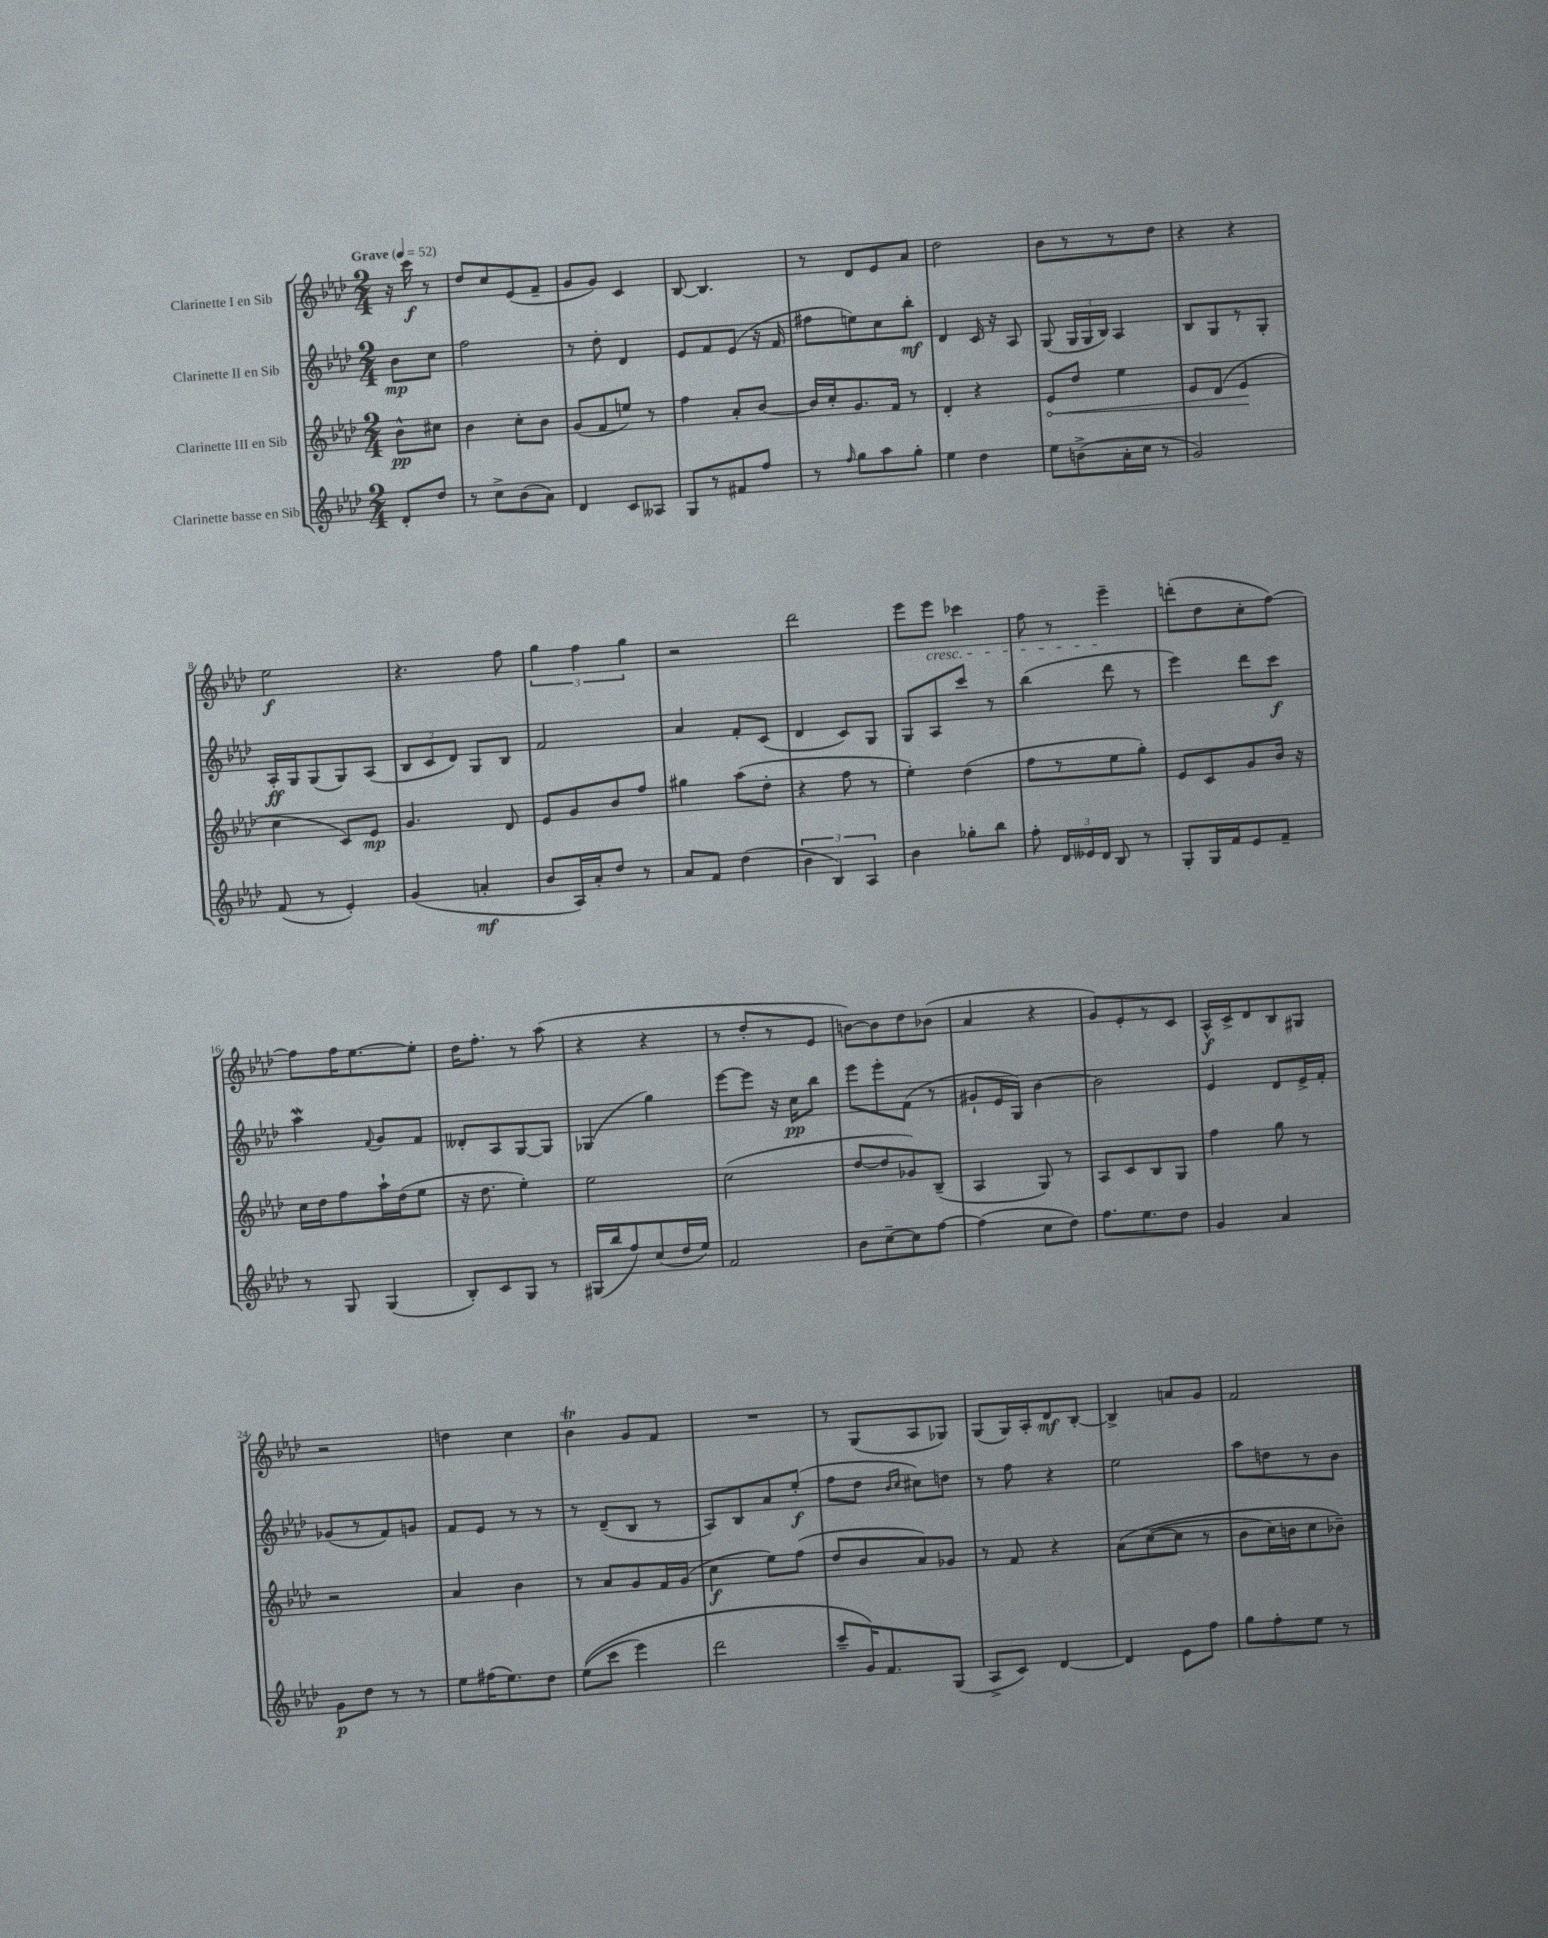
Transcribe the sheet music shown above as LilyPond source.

<<
\new StaffGroup <<
\new Staff = "s0" \with { instrumentName = "Clarinette I en Sib" } {
    \clef treble \key aes \major \numericTimeSignature \time 2/4 \partial 4 \tempo "Grave" 4 = 52
    \autoBeamOff r16 c'''16\f r8 |
    des''8[ c''8 ees'8( f'8]-- |
    g'8[ g'8]) c'4 |
    bes8~ bes4. |
    r8 des'8[ ees'8 aes'8] |
    des''2 |
    bes'8[ r8 r8 des''8] |
    r4 r4 |
    ees''2\f |
    r4. f''8 |
    \tuplet 3/2 { g''4 f''4 g''4 } |
    r2 |
    des'''2 |
    ees'''8[ ees'''8]\cresc ces'''4 |
    f''8 r8 ees'''4--\! |
    d'''8[-.( des''8 c''8-. f''8]~) |
    f''8[ f''16 ees''8.~ ees''8]-. |
    des''16[ f''8.]-. r8 aes''8( |
    r4 r4 |
    r8 des''8[-. r8 ees'8] |
    b'8[~) b'8 des''8 bes'8]( |
    aes'4 r4 |
    g'8[) ees'8-. r8 c'8] |
    aes16[-^\f c'16-> des'8 bes8 gis8] |
    r2 |
    d''4 c''4 |
    bes'4\trill g'8[ f'8] |
    R2 |
    r8 g8[( aes8 ges8]) |
    g8[( g16) aes16-. des'8\mf bes8]~-. |
    bes4-> a'8[ g'8] |
    f'2 \bar "|." |
}
\new Staff = "s1" \with { instrumentName = "Clarinette II en Sib" } {
    \clef treble \key aes \major \numericTimeSignature \time 2/4 \partial 4
    \autoBeamOff bes'8[\mp c''8] |
    f''2 |
    r8 des''8-. des'4 |
    ees'8[ f'8 ees'8]( r16 f'16 |
    fis''8[ e''8) c''8 bes''8]-.\mf |
    des'4 c'16 r16 aes8 |
    g8( \tuplet 3/2 { g16[ g16 bes16]) } aes4 |
    bes8[ g8 r8 g8]-. |
    aes16[-.\ff g16 g8( g8) aes8]( |
    \tuplet 3/2 { bes8[ c'8 des'8]) } g8[ bes8] |
    f'2 |
    aes'4 f'8[-. c'8]( |
    des'4 c'8[) g8] |
    g8[ aes8 c'''8] r8 |
    bes''4( des'''8 r8 |
    ees'''4) des'''8[ c'''8]\f |
    aes''4\mordent \appoggiatura { f'8 } g'8[ f'8] |
    deses'8[-. aes8 g8~ g8] |
    ges4( g''4) |
    ees'''8[~ ees'''8] r16 c''16[\pp bes''8] |
    ees'''8[ ees'''8-. f'8]( r8 |
    gis'8[-! ees'16 g16]) bes'4~ |
    bes'2 |
    ees'4 des'8[ ees'16-> f'16]-. |
    ges'8[( r8 f'8) g'8] |
    f'8[ ees'8] r8 r8 |
    r8 des'8[--( bes8] r8 |
    aes8[) bes8 aes'8 ees''8]-.\f( |
    f''8[ des''8] \grace { bes'16[ c''16] } cis''8[) d''8] |
    r8 f''8 r4 |
    ees''2 |
    aes''8[ d''8 r8 bes'8] \bar "|." |
}
\new Staff = "s2" \with { instrumentName = "Clarinette III en Sib" } {
    \clef treble \key aes \major \numericTimeSignature \time 2/4 \partial 4
    \autoBeamOff bes'8[-^\pp cis''8] |
    bes'4 c''8[-. bes'8] |
    g'8[( f'8 e''8]) r8 |
    f''4 aes'8[-. bes'8]~ |
    bes'16[ c''16-. g'8. f'16] r8 |
    des'4-. r4 |
    \once \override Hairpin.circled-tip = ##t ees'8[\< des''8] ees''4 |
    ees'8[ des'8]( ees'4\! |
    c''4 c'8[) ees'8]\mp |
    g'4. des'8 |
    ees'8[ g'8 bes'8 f''8] |
    gis''4 aes''8[( des''8]-. |
    r4 f''8 r8 |
    ees''4-.) des''4( |
    f''8[ r8 ees''8 g''8]-.) |
    ees'8[ c'8 g'8 bes'16] r16 |
    c''16[ des''16 f''8 aes''16-! des''16( ees''8] |
    r16 des''8. ees''4-.) |
    ees''2 |
    c''2( |
    des''8[~ des''8 ges'8) bes8]--( |
    aes4 g8) r8 |
    aes8[ c'8 bes8 g8] |
    f''4 g''8 r8 |
    r2 |
    aes'4 bes'4 |
    r8 aes'8[ g'8 f'16 g'16]( |
    c''4\f ees''8[) f''8]( |
    des''8[ bes'8 aes'8) ges'8] |
    r8 f'8 r4 |
    aes'8[\( c''8~( c''8] r8 |
    bes'8[ c''16) b'16 c''8 bes'8]--\) \bar "|." |
}
\new Staff = "s3" \with { instrumentName = "Clarinette basse en Sib" } {
    \clef treble \key aes \major \numericTimeSignature \time 2/4 \partial 4
    \autoBeamOff des'8[-. des''8] |
    r8 c''8[-> bes'8( aes'8]) |
    des'4 c'8[ aeses8] |
    g8[ r8 fis'8 f''8] |
    r8 \grace { f''16 } g''8[ aes''8 g''8]-. |
    ees''4 des''4 |
    ees''8[ b'8->( aes'16-. c''16] r8 |
    g'2) |
    f'8( r8 ees'4-.) |
    g'4( a'4-.\mf |
    bes'8[ aes16) aes'16-. des''8] r8 |
    aes'8[ f'8] des''4( |
    \tuplet 3/2 { bes'4 bes4) aes4 } |
    bes'4 ges''8[-. bes''8] |
    f''8-. \tuplet 3/2 { des'16[ eeses'16 des'16] } bes8 r8 |
    g8[-. g16 f'16 ees'8 f'8]-- |
    r8 g8 g4( |
    bes8[-.) c'8 g8] r8 |
    gis16[( bes''16 f''8) c''8( des''16 ees''16]) |
    f'2 |
    bes'8[ c''8~-- c''8 f''8]~ |
    f''4( c''8[ des''8]) |
    f''8.[ ees''8. des''8] |
    g'4 aes'4 |
    g'8[\p des''8] r8 r8 |
    ees''8[ fis''16( ees''8.) des''8] |
    ees''8[(\( c'''8] ees'''4) |
    des'''2 |
    c'''8[-- g'16\) f'8. g8]( |
    aes8[-> c'8]) des'4~ |
    des'4 ees'8[ f''8] |
    g''8[ f''8-. ees''8] r8 \bar "|." |
}
>>
>>
